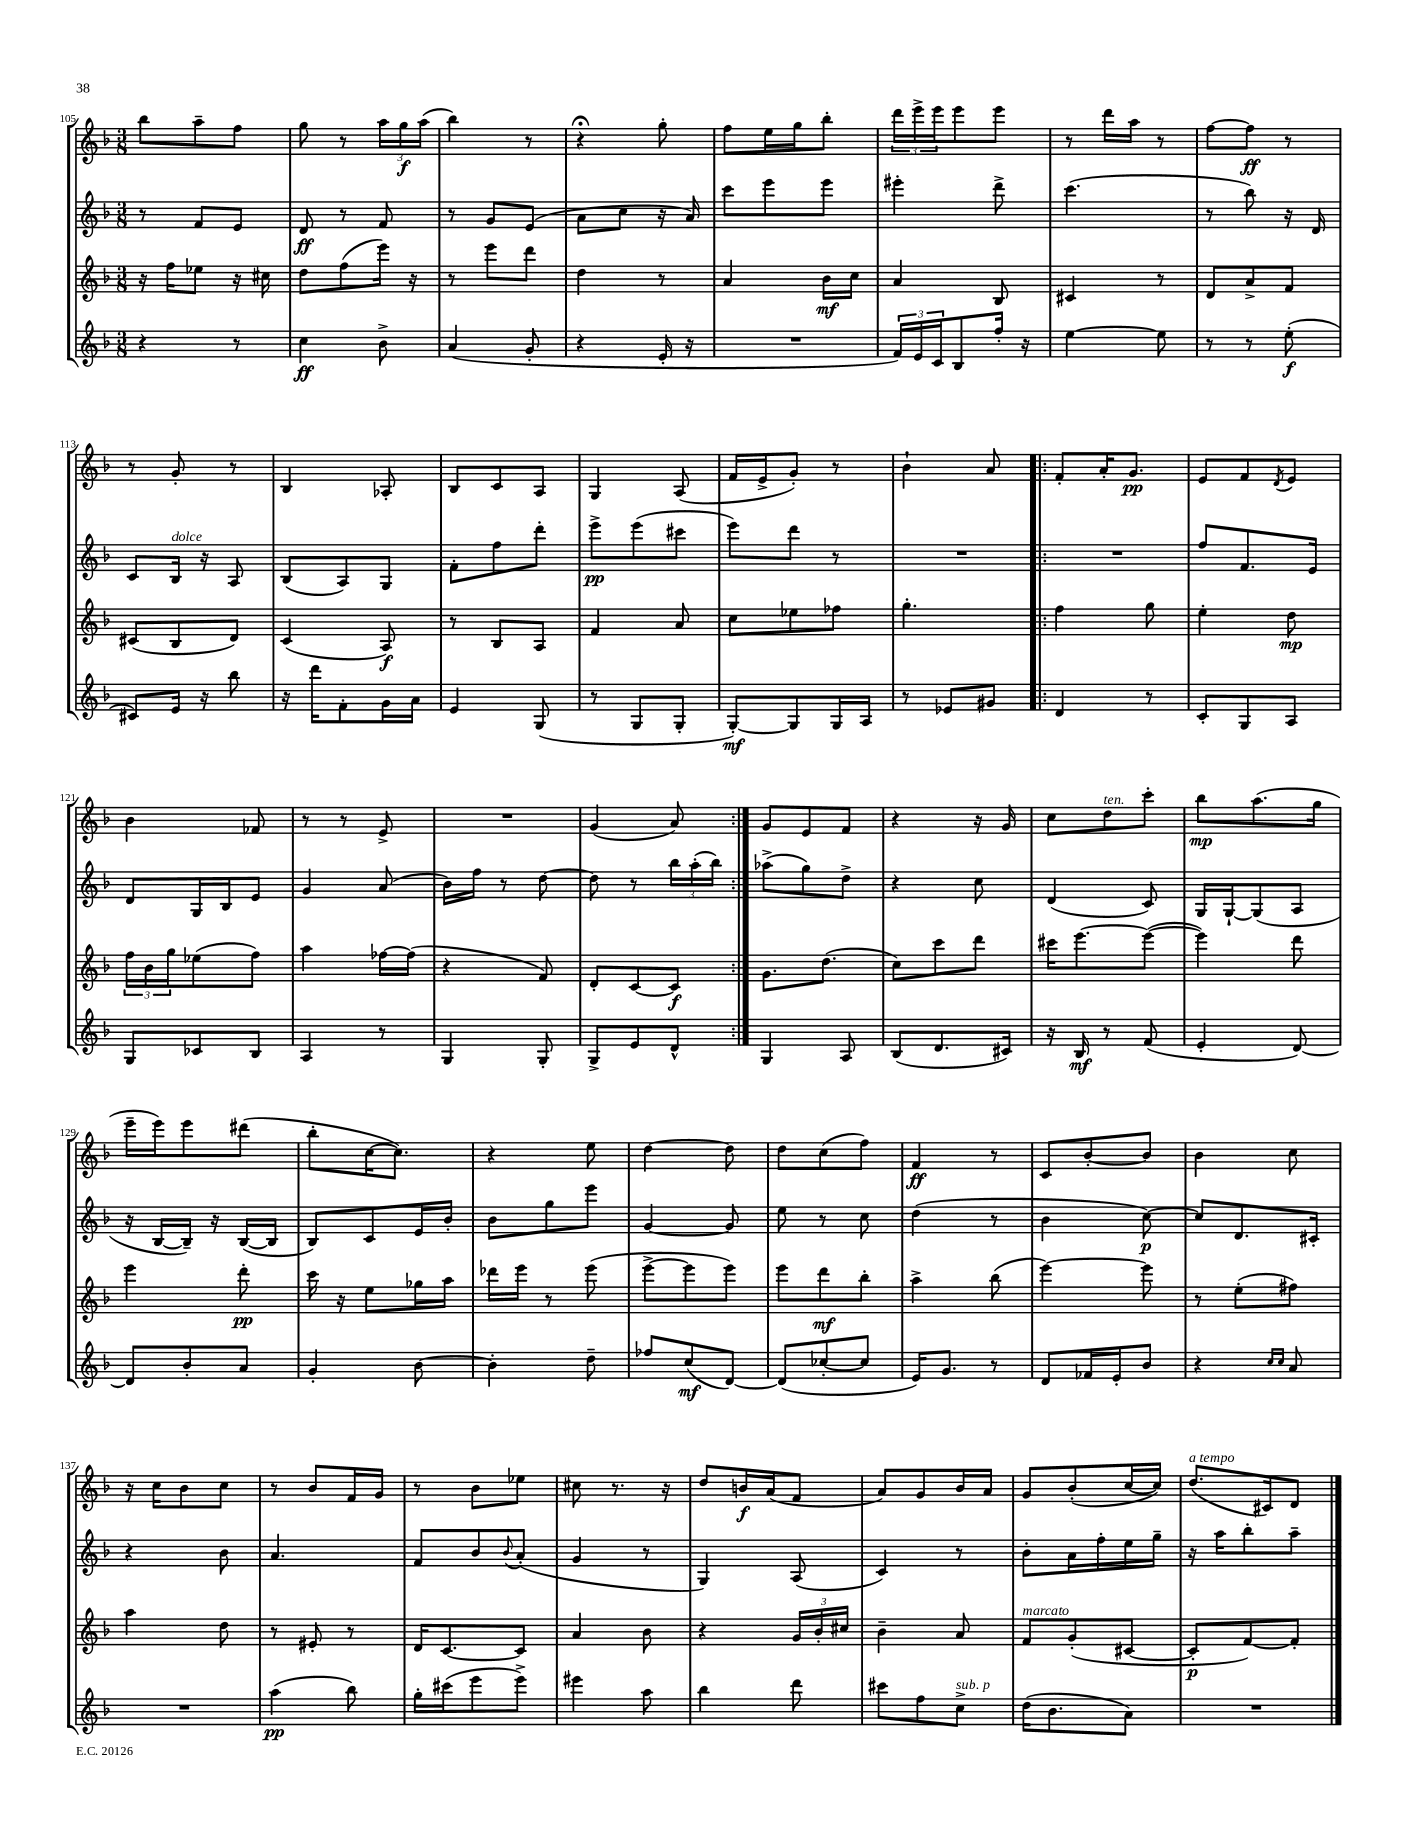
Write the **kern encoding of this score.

**kern	**dynam	**kern	**dynam	**kern	**dynam	**kern	**dynam
*part4	*part4	*part3	*part3	*part2	*part2	*part1	*part1
*staff4	*staff4	*staff3	*staff3	*staff2	*staff2	*staff1	*staff1
*clefG2	*	*clefG2	*	*clefG2	*	*clefG2	*
*k[b-]	*	*k[b-]	*	*k[b-]	*	*k[b-]	*
*M3/8	*	*M3/8	*	*M3/8	*	*M3/8	*
=105	=105	=105	=105	=105	=105	=105	=105
4r	.	16r	.	8r	.	8bb-\L	.
.	.	16ff\KL	.	.	.	.	.
.	.	8ee-X\J	.	8f/L	.	8aa~\	.
8r	.	16r	.	8e/J	.	8ff\J	.
.	.	16cc#X\	.	.	.	.	.
=106	=106	=106	=106	=106	=106	=106	=106
4cc\	ff	8dd\L	.	8d/	ff	8gg\	.
.	.	(8ff\	.	8r	.	8r	.
8b-^\	.	16eee\Jk)	.	8f/	.	24aa\LL	.
.	.	.	.	.	.	24gg\	f
.	.	16r	.	.	.	.	.
.	.	.	.	.	.	(24aa\JJ	.
=107	=107	=107	=107	=107	=107	=107	=107
(4a/	.	8r	.	8r	.	4bb-\)	.
.	.	8eee\L	.	8g/L	.	.	.
8g'/	.	8ddd\J	.	(8e/J	.	8r	.
=108	=108	=108	=108	=108	=108	=108	=108
4r	.	4dd\	.	8a\L	.	4r;<	.
.	.	.	.	8cc\J	.	.	.
16e'/	.	8r	.	16r	.	8gg'\	.
16r	.	.	.	16a/)	.	.	.
=109	=109	=109	=109	=109	=109	=109	=109
4.r	.	4a/	.	8ccc\L	.	8ff\L	.
.	.	.	.	8eee\	.	16ee\L	.
.	.	.	.	.	.	16gg\J	.
.	.	16b-\LL	mf	8eee\J	.	8bb-'\J	.
.	.	16cc\JJ	.	.	.	.	.
=110	=110	=110	=110	=110	=110	=110	=110
24f/LL)	.	4a/	.	4eee#X'\	.	24ddd\LL	.
24e/	.	.	.	.	.	24eee^\	.
24c/J	.	.	.	.	.	24eee\J	.
8B-/	.	.	.	.	.	8eee\	.
16ff'/Jk	.	8B-/	.	8ddd^\	.	8eee\J	.
16r	.	.	.	.	.	.	.
=111	=111	=111	=111	=111	=111	=111	=111
[4ee\	.	4c#X/	.	(4.ccc\	.	8r	.
.	.	.	.	.	.	16ddd\LL	.
.	.	.	.	.	.	16aa\JJ	.
8ee\]	.	8r	.	.	.	8r	.
=112	=112	=112	=112	=112	=112	=112	=112
8r	.	8d/L	.	8r	.	[8ff\L	.
8r	.	8a^/	.	8bb-\)	.	8ff\J]	ff
(8ee'\	f	8f/J	.	16r	.	8r	.
.	.	.	.	16d/	.	.	.
!!LO:LB:g=z
=113	=113	=113	=113	=113	=113	=113	=113
8c#X/L)	.	(8c#X/L	.	8c/L	.	8r	.
!	!	!	!	!LO:TX:a:i:t=dolce	!	!	!
16e/Jk	.	8B-/	.	16B-/Jk	.	8g'/	.
16r	.	.	.	16r	.	.	.
8bb-\	.	8d/J)	.	8A/	.	8r	.
=114	=114	=114	=114	=114	=114	=114	=114
16r	.	(4c/	.	(8B-/L	.	4B-/	.
16ddd\KL	.	.	.	.	.	.	.
8f'\	.	.	.	8A/)	.	.	.
16g\L	.	8A/)	f	8G/J	.	8A-X'/	.
16a\JJ	.	.	.	.	.	.	.
=115	=115	=115	=115	=115	=115	=115	=115
4e/	.	8r	.	8f'\L	.	8B-/L	.
.	.	8B-/L	.	8ff\	.	8c/	.
(8G/	.	8A/J	.	8ddd'\J	.	8A/J	.
=116	=116	=116	=116	=116	=116	=116	=116
8r	.	4f/	.	8eee^\L	pp	4G/	.
8G/L	.	.	.	(8eee\	.	.	.
8G'/J	.	8a/	.	8ccc#X\J	.	(8A/	.
=117	=117	=117	=117	=117	=117	=117	=117
[8G'/L)	mf	8cc\L	.	8eee\L)	.	16f/LL	.
.	.	.	.	.	.	16e^/J	.
8G/]	.	8ee-X\	.	8ddd\J	.	8g'/J)	.
16G/L	.	8ff-X\J	.	8r	.	8r	.
16A/JJ	.	.	.	.	.	.	.
=118	=118	=118	=118	=118	=118	=118	=118
8r	.	4.gg'\	.	4.r	.	4b-`\	.
8e-X/L	.	.	.	.	.	.	.
8g#X/J	.	.	.	.	.	8a/	.
=119!|:	=119!|:	=119!|:	=119!|:	=119!|:	=119!|:	=119!|:	=119!|:
4d/	.	4ff\	.	4.r	.	8f'/L	.
.	.	.	.	.	.	16a'/K	.
.	.	.	.	.	.	8.g/J	pp
8r	.	8gg\	.	.	.	.	.
=120	=120	=120	=120	=120	=120	=120	=120
8c'/L	.	4ee'\	.	8ff/L	.	8e/L	.
8G/	.	.	.	8.f/	.	8f/	.
.	.	.	.	.	.	8qd/	.
8A/J	.	8dd\	mp	.	.	8e/J	.
.	.	.	.	16e/Jk	.	.	.
!!LO:LB:g=z
=121	=121	=121	=121	=121	=121	=121	=121
8G/L	.	24ff\LL	.	8d/L	.	4b-\	.
.	.	24b-\	.	.	.	.	.
.	.	24gg\J	.	.	.	.	.
8c-X/	.	(8ee-X\	.	16G/L	.	.	.
.	.	.	.	16B-/J	.	.	.
8B-/J	.	8ff\J)	.	8e/J	.	8f-X/	.
=122	=122	=122	=122	=122	=122	=122	=122
4A/	.	4aa\	.	4g/	.	8r	.
.	.	.	.	.	.	8r	.
8r	.	[16ff-X\LL	.	(8a/	.	8e^/	.
.	.	(16ff-\JJ]	.	.	.	.	.
=123	=123	=123	=123	=123	=123	=123	=123
4G/	.	4r	.	16b-\LL)	.	4.r	.
.	.	.	.	16ff\JJ	.	.	.
.	.	.	.	8r	.	.	.
8G'/	.	8f/)	.	[8dd\	.	.	.
=124	=124	=124	=124	=124	=124	=124	=124
8G^/L	.	8d'/L	.	8dd\]	.	(4g/	.
8e/	.	[8c/	.	8r	.	.	.
8d^^/J	.	8c/J]	f	24bb-\LL	.	8a/)	.
.	.	.	.	(24aa'\	.	.	.
.	.	.	.	24bb-\JJ)	.	.	.
=125:|!	=125:|!	=125:|!	=125:|!	=125:|!	=125:|!	=125:|!	=125:|!
4G/	.	8.g\L	.	(8aa-X^\L	.	8g/L	.
.	.	.	.	8gg\)	.	8e/	.
.	.	(8.dd\J	.	.	.	.	.
8A/	.	.	.	8dd^\J	.	8f/J	.
=126	=126	=126	=126	=126	=126	=126	=126
(8B-/L	.	8cc\L)	.	4r	.	4r	.
8.d/	.	8ccc\	.	.	.	.	.
.	.	8ddd\J	.	8cc\	.	16r	.
16c#X/Jk)	.	.	.	.	.	16g/	.
=127	=127	=127	=127	=127	=127	=127	=127
16r	.	16ccc#X\KL	.	(4d/	.	8cc\L	.
16B-/	mf	[8.eee\	.	.	.	.	.
!	!	!	!	!	!	!LO:TX:a:i:t=ten.	!
8r	.	.	.	.	.	8dd\	.
(8f/	.	(8eee\J_	.	8c/)	.	8ccc'\J	.
=128	=128	=128	=128	=128	=128	=128	=128
4e'/	.	4eee\])	.	16G/LL	.	8bb-\L	mp
.	.	.	.	[16G`/J	.	.	.
.	.	.	.	(8G/]	.	(8.aa\	.
[8d/)	.	8ddd\	.	8A/J	.	.	.
.	.	.	.	.	.	16gg\Jk	.
!!LO:LB:g=z
=129	=129	=129	=129	=129	=129	=129	=129
8d/L]	.	4eee\	.	16r	.	16eee~\LL	.
.	.	.	.	[16B-/LL	.	16eee\J)	.
8b-'/	.	.	.	16B-~/JJ])	.	8eee\	.
.	.	.	.	16r	.	.	.
8a/J	.	8ddd'\	pp	([16B-/LL	.	(8ddd#X\J	.
.	.	.	.	16B-/JJ]	.	.	.
=130	=130	=130	=130	=130	=130	=130	=130
4g'/	.	16ccc\	.	8B-/L)	.	8bb-'\L	.
.	.	16r	.	.	.	.	.
.	.	8ee\L	.	8c/	.	[16cc\K	.
.	.	.	.	.	.	8.cc\J])	.
[8b-\	.	16gg-X\L	.	16e/L	.	.	.
.	.	16aa\JJ	.	16b-'/JJ	.	.	.
=131	=131	=131	=131	=131	=131	=131	=131
4b-'\]	.	16ddd-X\LL	.	8b-\L	.	4r	.
.	.	16eee\JJ	.	.	.	.	.
.	.	8r	.	8gg\	.	.	.
8dd~\	.	(8eee\	.	8eee\J	.	8ee\	.
=132	=132	=132	=132	=132	=132	=132	=132
8ff-X/L	.	[8eee^\L	.	[4g/	.	[4dd\	.
(8cc/	mf	8eee\]	.	.	.	.	.
[8d/J)	.	8eee\J)	.	8g/]	.	8dd\]	.
=133	=133	=133	=133	=133	=133	=133	=133
(8d/L]	.	8eee\L	.	8ee\	.	8dd\L	.
[8cc-X'/	.	8ddd\	mf	8r	.	(8cc\	.
8cc-/J]	.	8bb-'\J	.	8cc\	.	8ff\J)	.
=134	=134	=134	=134	=134	=134	=134	=134
16e/KL)	.	4aa^\	.	(4dd\	.	4f/	ff
8.g/J	.	.	.	.	.	.	.
8r	.	(8bb-\	.	8r	.	8r	.
=135	=135	=135	=135	=135	=135	=135	=135
8d/L	.	[4eee\)	.	4b-\	.	8c/L	.
16f-X/L	.	.	.	.	.	[8b-'/	.
16e'/J	.	.	.	.	.	.	.
8b-/J	.	8eee\]	.	[8cc\)	p	8b-/J]	.
=136	=136	=136	=136	=136	=136	=136	=136
4r	.	8r	.	8cc/L]	.	4b-\	.
.	.	(8ee'\L	.	8.d/	.	.	.
16qqcc/LL	.	.	.	.	.	.	.
16qqcc/JJ	.	.	.	.	.	.	.
8a/	.	8ff#X\J)	.	.	.	8cc\	.
.	.	.	.	16c#X'/Jk	.	.	.
!!LO:LB:g=z
=137	=137	=137	=137	=137	=137	=137	=137
4.r	.	4aa\	.	4r	.	16r	.
.	.	.	.	.	.	16cc\KL	.
.	.	.	.	.	.	8b-\	.
.	.	8dd\	.	8b-\	.	8cc\J	.
=138	=138	=138	=138	=138	=138	=138	=138
(4aa\	pp	8r	.	4.a/	.	8r	.
.	.	8e#X'/	.	.	.	8b-/L	.
8bb-\)	.	8r	.	.	.	16f/L	.
.	.	.	.	.	.	16g/JJ	.
=139	=139	=139	=139	=139	=139	=139	=139
16gg'\LL	.	16d/KL	.	8f/L	.	8r	.
(16ccc#X\J	.	[8.c/	.	.	.	.	.
8eee\	.	.	.	8b-/	.	8b-\L	.
.	.	.	.	8qqb-/	.	.	.
8eee^\J)	.	8c/J]	.	(8a'/J	.	8ee-X\J	.
=140	=140	=140	=140	=140	=140	=140	=140
4eee#X\	.	4a/	.	4g/	.	8cc#X\	.
.	.	.	.	.	.	8.r	.
8aa\	.	8b-\	.	8r	.	.	.
.	.	.	.	.	.	16r	.
=141	=141	=141	=141	=141	=141	=141	=141
4bb-\	.	4r	.	4G/)	.	8dd/L	.
.	.	.	.	.	.	16bn/L	f
.	.	.	.	.	.	(16a/J	.
8ddd\	.	24g/LL	.	(8A/	.	8f/J	.
.	.	24b-'/	.	.	.	.	.
.	.	24cc#X/JJ	.	.	.	.	.
=142	=142	=142	=142	=142	=142	=142	=142
8ccc#X\L	.	4b-~\	.	4c/)	.	8a/L)	.
8ff\	.	.	.	.	.	8g/	.
!LO:TX:a:i:t=sub. p	!	!	!	!	!	!	!
8cc^\J	.	8a/	.	8r	.	16b-/L	.
.	.	.	.	.	.	16a/JJ	.
=143	=143	=143	=143	=143	=143	=143	=143
!	!	!LO:TX:a:i:t=marcato	!	!	!	!	!
(16dd\KL	.	8f/L	.	8b-'\L	.	8g/L	.
8.b-\	.	.	.	.	.	.	.
.	.	(8g'/	.	16a\L	.	(8b-'/	.
.	.	.	.	16ff'\	.	.	.
8a\J)	.	[8c#X/J	.	16ee\	.	[16cc/L	.
.	.	.	.	16gg~\JJ	.	16cc/JJ])	.
=144	=144	=144	=144	=144	=144	=144	=144
!	!	!	!	!	!	!LO:TX:a:i:t=a tempo	!
4.r	.	8c#'/L]	p	16r	.	(8.dd/L	.
.	.	.	.	16aa\KL	.	.	.
.	.	[8f/)	.	8bb-'\	.	.	.
.	.	.	.	.	.	16c#X/k)	.
.	.	8f'/J]	.	8aa~\J	.	8d/J	.
==	==	==	==	==	==	==	==
*-	*-	*-	*-	*-	*-	*-	*-
